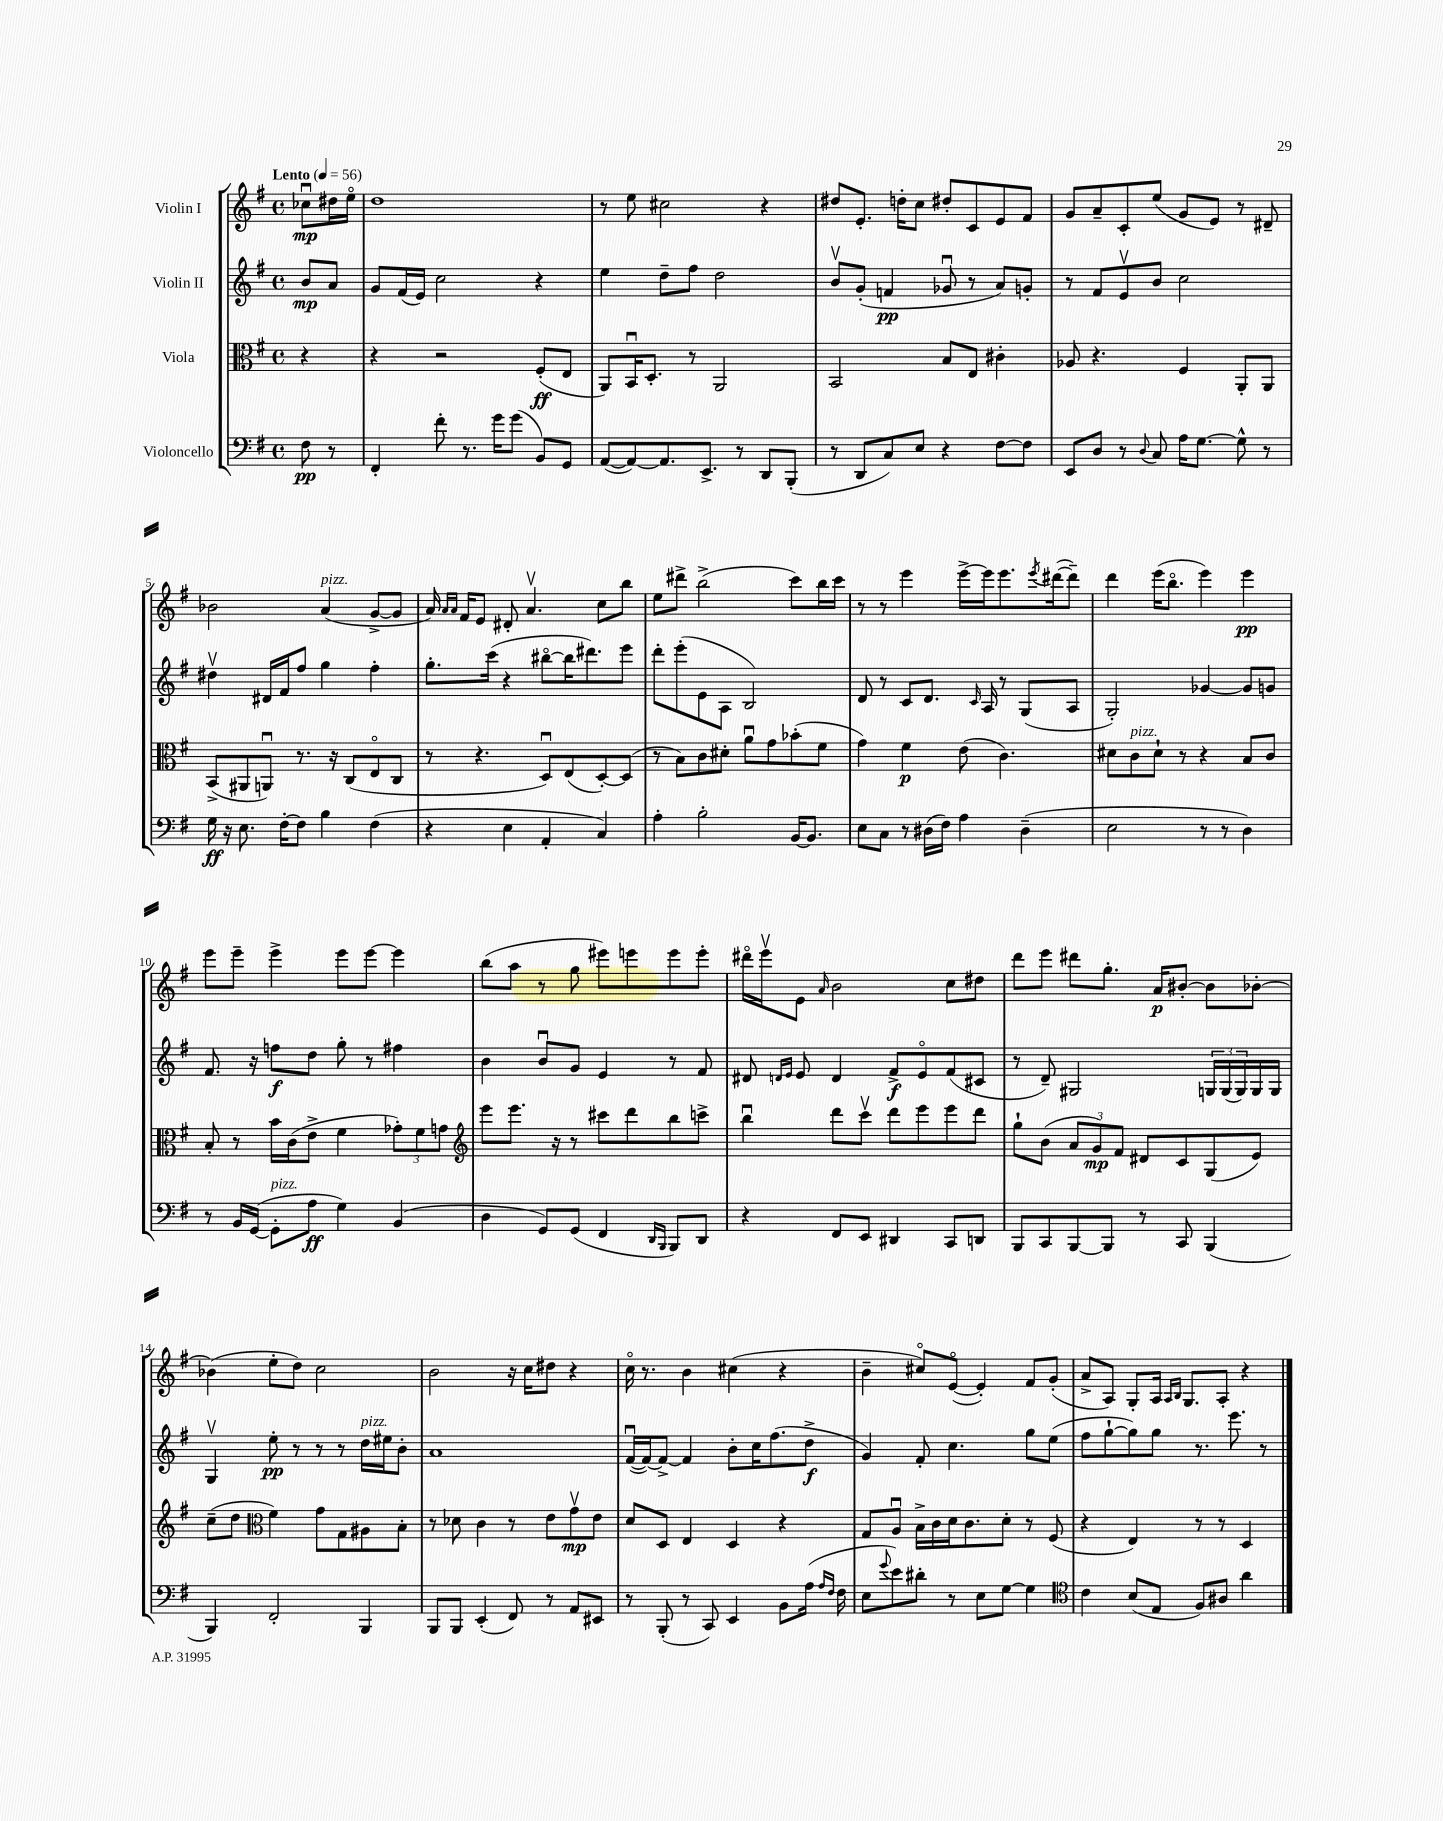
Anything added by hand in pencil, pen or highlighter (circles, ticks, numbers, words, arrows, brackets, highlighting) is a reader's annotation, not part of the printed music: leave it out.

**kern	**dynam	**kern	**dynam	**kern	**dynam	**kern	**dynam
*part4	*part4	*part3	*part3	*part2	*part2	*part1	*part1
*staff4	*staff4	*staff3	*staff3	*staff2	*staff2	*staff1	*staff1
*I"Violoncello	*	*I"Viola	*	*I"Violin II	*	*I"Violin I	*
*clefF4	*	*clefC3	*	*clefG2	*	*clefG2	*
*k[f#]	*	*k[f#]	*	*k[f#]	*	*k[f#]	*
*M4/4	*	*M4/4	*	*M4/4	*	*M4/4	*
*met(c)	*	*met(c)	*	*met(c)	*	*met(c)	*
*MM56	*	*MM56	*	*MM56	*	*MM56	*
=	=	=	=	=	=	=	=
!	!	!	!	!	!	!LO:TX:a:B:t=Lento	!
8F#\	pp	4r	.	8b/L	mp	8cc-Xu\L	mp
8r	.	.	.	8a/J	.	16dd#X\L	.
.	.	.	.	.	.	16ee\JJ	.
=1	=1	=1	=1	=1	=1	=1	=1
4FF#'/	.	4r	.	8g/L	.	1dd	.
.	.	.	.	(16f#/L	.	.	.
.	.	.	.	16e/JJ)	.	.	.
8f#'\	.	2r	.	2cc\	.	.	.
8.r	.	.	.	.	.	.	.
16g\KL	.	.	.	.	.	.	.
(8g\J	.	.	.	.	.	.	.
8BB/L)	.	(8F#'/L	ff	4r	.	.	.
8GG/J	.	8E/J	.	.	.	.	.
=2	=2	=2	=2	=2	=2	=2	=2
([8AA/L	.	8AA/L)	.	4ee\	.	8r	.
8AA/_)	.	16BBu/K	.	.	.	8ee\	.
.	.	8.D'/J	.	.	.	.	.
8.AA/]	.	.	.	8dd~\L	.	2cc#X\	.
.	.	8r	.	8ff#\J	.	.	.
8.EE^/J	.	.	.	.	.	.	.
.	.	2AA/	.	2dd\	.	.	.
8r	.	.	.	.	.	.	.
8DD/L	.	.	.	.	.	4r	.
(8BBB'/J	.	.	.	.	.	.	.
=3	=3	=3	=3	=3	=3	=3	=3
8r	.	2BB/	.	8bv/L	.	8dd#X/L	.
8DD/L	.	.	.	(8g'/J	.	8.e'/J	.
8C/)	.	.	.	4fn/	pp	.	.
.	.	.	.	.	.	16ddn'\KL	.
8E/J	.	.	.	.	.	8cc\J	.
4r	.	8B/L	.	8g-Xu/	.	8dd#X'/L	.
.	.	8E/J	.	8r	.	8c/	.
[8F#\L	.	4c#X'\	.	8a/L)	.	8e/	.
8F#\J]	.	.	.	8gn'/J	.	8f#/J	.
=4	=4	=4	=4	=4	=4	=4	=4
8EE/L	.	8A-X/	.	8r	.	8g/L	.
8D/J	.	4.r	.	8f#/L	.	8a~/	.
8r	.	.	.	8ev/	.	8c'/	.
8qqD/	.	.	.	.	.	.	.
8C/	.	.	.	8b/J	.	(8ee/J	.
16A\KL	.	4F#/	.	2cc\	.	8g/L	.
[8.G\J	.	.	.	.	.	.	.
.	.	.	.	.	.	8e/J)	.
8G^^\]	.	8AA'/L	.	.	.	8r	.
8r	.	8AA/J	.	.	.	8d#X~/	.
!!LO:LB:g=z
=5	=5	=5	=5	=5	=5	=5	=5
16G\	ff	(8BB^/L	.	4dd#Xv\	.	2b-X\	.
16r	.	.	.	.	.	.	.
8.E\	.	8AA#X/	.	.	.	.	.
.	.	8AAnu/J)	.	16d#X/LL	.	.	.
[16F#'\KL	.	.	.	16f#/J	.	.	.
8F#\J]	.	8.r	.	8ff#/J	.	.	.
!	!	!	!	!	!	!LO:TX:a:i:t=pizz.	!
4B\	.	.	.	4gg\	.	(4a/	.
.	.	16r	.	.	.	.	.
.	.	(8C/L	.	.	.	.	.
(4F#\	.	8E/	.	4ff#'\	.	[8g^/L	.
.	.	8C/J	.	.	.	8g/J]	.
=6	=6	=6	=6	=6	=6	=6	=6
4r	.	8r	.	8.gg'\L	.	16a/)	.
.	.	.	.	.	.	16qqa/LL	.
.	.	.	.	.	.	16qqa/JJ	.
.	.	.	.	.	.	16f#/KL	.
.	.	4.r	.	.	.	8e/J	.
.	.	.	.	(16ccc\Jk	.	.	.
4E\	.	.	.	4r	.	8d#X'/	.
.	.	.	.	.	.	4.av/	.
4AA'/	.	8Du/L)	.	[8bb#X\L	.	.	.
.	.	(8E/	.	16bb#\K]	.	.	.
.	.	.	.	8.ddd#X\)	.	.	.
4C/)	.	[8D'/)	.	.	.	8cc\L	.
.	.	(8D/J]	.	8eee\J	.	8bb\J	.
=7	=7	=7	=7	=7	=7	=7	=7
4A'\	.	8r	.	8ddd'\L	.	8ee\L	.
.	.	8B\L)	.	(8eee'\	.	8ddd#X^\J	.
2B'\	.	8c\	.	8e\	.	(2bb^\	.
.	.	8d#X'\J	.	8A\J	.	.	.
.	.	8au\L	.	2B/)	.	.	.
.	.	8g\	.	.	.	.	.
[16BB/KL	.	(8b-X'\	.	.	.	8ccc\L)	.
8.BB/J]	.	.	.	.	.	.	.
.	.	8f#\J	.	.	.	16bb\L	.
.	.	.	.	.	.	16ccc\JJ	.
=8	=8	=8	=8	=8	=8	=8	=8
8E\L	.	4g\)	.	8d/	.	8r	.
8C\J	.	.	.	8r	.	8r	.
8r	.	4f#\	p	8c/L	.	4eee\	.
(16D#X\LL	.	.	.	8.d/J	.	.	.
16F#\JJ)	.	.	.	.	.	.	.
4A\	.	(8e\	.	.	.	[16eee^\LL	.
.	.	.	.	16qqc/	.	.	.
.	.	.	.	16A/	.	16eee\J]	.
.	.	4.c\)	.	8r	.	8.eee\	.
(4D#~\	.	.	.	(8G/L	.	.	.
.	.	.	.	.	.	8qeee/	.
.	.	.	.	.	.	([16ddd#X\k	.
.	.	.	.	8A/J	.	8ddd#~\J])	.
=9	=9	=9	=9	=9	=9	=9	=9
2E\	.	8d#X\L	.	2G'/)	.	4ddd\	.
!	!	!LO:TX:a:i:t=pizz.	!	!	!	!	!
.	.	8c\	.	.	.	.	.
.	.	8d#`\J	.	.	.	(16eee\KL	.
.	.	.	.	.	.	8.bb\J	.
.	.	8r	.	.	.	.	.
8r	.	4r	.	[4g-X/	.	4eee\)	.
8r	.	.	.	.	.	.	.
4D\)	.	8B/L	.	8g-/L]	.	4eee\	pp
.	.	8c/J	.	8gn/J	.	.	.
!!LO:LB:g=z
=10	=10	=10	=10	=10	=10	=10	=10
8r	.	8B'/	.	8.f#/	.	8eee\L	.
16BB/LL	.	8r	.	.	.	8eee~\J	.
([16GG/JJ	.	.	.	16r	.	.	.
!LO:TX:a:i:t=pizz.	!	!	!	!	!	!	!
8GG'\L]	.	16b\LL	.	8ffn\L	f	4eee^\	.
.	.	(16c\J	.	.	.	.	.
8A\J	ff	8e^\J	.	8dd\J	.	.	.
4G\)	.	4f#\	.	8gg'\	.	8eee\L	.
.	.	.	.	8r	.	[8eee\J	.
(4BB/	.	12g-X'\L)	.	4ff#X\	.	4eee\]	.
.	.	12f#\	.	.	.	.	.
.	.	12gn\J	.	.	.	.	.
=11	=11	=11	=11	=11	=11	=11	=11
*	*	*clefG2	*	*	*	*	*
4D\	.	8eee\L	.	4b\	.	(8bb\L	.
.	.	8.eee\J	.	.	.	8aa\J	.
8GG/L)	.	.	.	8bu/L	.	8r	.
.	.	16r	.	.	.	.	.
(8GG/J	.	8r	.	8g/J	.	8gg\	.
4FF#/	.	8ccc#X\L	.	4e/	.	8eee#X\L)	.
.	.	8ddd\	.	.	.	8eeen\	.
16qqDD/LL	.	.	.	.	.	.	.
16qqBBB/JJ	.	.	.	.	.	.	.
8BBB/L)	.	8bb\	.	8r	.	8eee\	.
8DD/J	.	8cccn^\J	.	8f#/	.	8eee'\J	.
=12	=12	=12	=12	=12	=12	=12	=12
4r	.	4bbu\	.	8d#X/	.	16ddd#X\LL	.
.	.	.	.	.	.	16eeev\J	.
.	.	.	.	16qqdn/LL	.	.	.
.	.	.	.	16qqe/JJ	.	.	.
.	.	.	.	8e/	.	8e\J	.
.	.	.	.	.	.	16qqa/	.
8FF#/L	.	8ddd\L	.	4d/	.	2b\	.
8EE/J	.	8cccv\J	.	.	.	.	.
4DD#X/	.	8ddd\L	.	8f#^/L	f	.	.
.	.	8eee\	.	8e/	.	.	.
8CC/L	.	8eee\	.	(8f#/	.	8cc\L	.
8DDn/J	.	8ddd\J	.	8c#X/J	.	8dd#X\J	.
=13	=13	=13	=13	=13	=13	=13	=13
8BBB/L	.	8gg`\L	.	8r	.	8ddd\L	.
8CC/	.	(8b\J	.	8d~/)	.	8eee\J	.
[8BBB/	.	12a/L	.	2G#X/	.	8ddd#X\L	.
.	.	12g/)	mp	.	.	.	.
8BBB/J]	.	.	.	.	.	8.gg'\J	.
.	.	12f#/J	.	.	.	.	.
8r	.	8d#X/L	.	.	.	.	.
.	.	.	.	.	.	16a/KL	p
8CC/	.	8c/	.	.	.	[8b#X'/J	.
(4BBB/	.	(8G/	.	24Gn/LL	.	8b#\L]	.
.	.	.	.	(24G/	.	.	.
.	.	.	.	24G/)	.	.	.
.	.	8e/J)	.	16G/	.	[8b-X'\J	.
.	.	.	.	16G/JJ	.	.	.
!!LO:LB:g=z
=14	=14	=14	=14	=14	=14	=14	=14
4BBB/)	.	(8cc~\L	.	4Gv/	.	(4b-X\]	.
.	.	8dd\J	.	.	.	.	.
*	*	*clefC3	*	*	*	*	*
2FF#'/	.	4f#\)	.	8ee'\	pp	8ee'\L	.
.	.	.	.	8r	.	8dd\J)	.
.	.	8g\L	.	8r	.	2cc\	.
.	.	8G\	.	8r	.	.	.
!	!	!	!	!LO:TX:a:i:t=pizz.	!	!	!
4BBB/	.	8A#X\	.	16dd\LL	.	.	.
.	.	.	.	16ee#X\J	.	.	.
.	.	8B'\J	.	8b'\J	.	.	.
=15	=15	=15	=15	=15	=15	=15	=15
8BBB/L	.	8r	.	1a	.	2b\	.
8BBB/J	.	8d-X\	.	.	.	.	.
(4EE'/	.	4c\	.	.	.	.	.
8FF#/)	.	8r	.	.	.	16r	.
.	.	.	.	.	.	16cc\KL	.
8r	.	8e\L	.	.	.	8dd#X\J	.
8AA/L	.	8gv\	mp	.	.	4r	.
8EE#X/J	.	8e\J	.	.	.	.	.
=16	=16	=16	=16	=16	=16	=16	=16
8r	.	8d/L	.	([16f#u/LL	.	16cc\	.
.	.	.	.	16f#/J_)	.	8.r	.
(8BBB'/	.	8D/J	.	8f#^/J_	.	.	.
8r	.	4E/	.	4f#/]	.	4b\	.
8CC/)	.	.	.	.	.	.	.
4EE/	.	4D/	.	8b'\L	.	(4cc#X\	.
.	.	.	.	16cc\K	.	.	.
.	.	.	.	(8.ff#\	.	.	.
8BB\L	.	4r	.	.	.	4r	.
(16A\Jk	.	.	.	8dd^\J	f	.	.
16qqA/LL	.	.	.	.	.	.	.
16qqF#/JJ	.	.	.	.	.	.	.
16F#\	.	.	.	.	.	.	.
=17	=17	=17	=17	=17	=17	=17	=17
8E\L	.	8G/L	.	4g/)	.	4b~\	.
8qqg/	.	.	.	.	.	.	.
8e\)	.	8Au/J	.	.	.	.	.
8d#X'\J	.	16B^\LL	.	8f#'/	.	8cc#X/L)	.
.	.	16c\	.	.	.	.	.
8r	.	16d\J	.	4.cc\	.	([8e/J	.
.	.	8.c\	.	.	.	.	.
8E\L	.	.	.	.	.	4e'/])	.
[8G\J	.	8d'\J	.	.	.	.	.
4G\]	.	8r	.	8gg\L	.	8f#/L	.
.	.	(8F#/	.	(8ee\J	.	(8g'/J	.
=18	=18	=18	=18	=18	=18	=18	=18
*clefC4	*	*	*	*	*	*	*
4c\	.	4r	.	8ff#\L	.	8a^/L	.
.	.	.	.	[8gg`\	.	8A/J)	.
(8B/L	.	4E/)	.	8gg\])	.	8G'/L	.
8E/J	.	.	.	8gg\J	.	16A/Jk	.
.	.	.	.	.	.	16qqA/LL	.
.	.	.	.	.	.	16qqB/JJ	.
.	.	.	.	.	.	8.G/L	.
8F#/L)	.	8r	.	8.r	.	.	.
8A#X/J	.	8r	.	.	.	8A'/J	.
.	.	.	.	8.eee\	.	.	.
4a\	.	4D/	.	.	.	4r	.
.	.	.	.	8r	.	.	.
==	==	==	==	==	==	==	==
*-	*-	*-	*-	*-	*-	*-	*-
